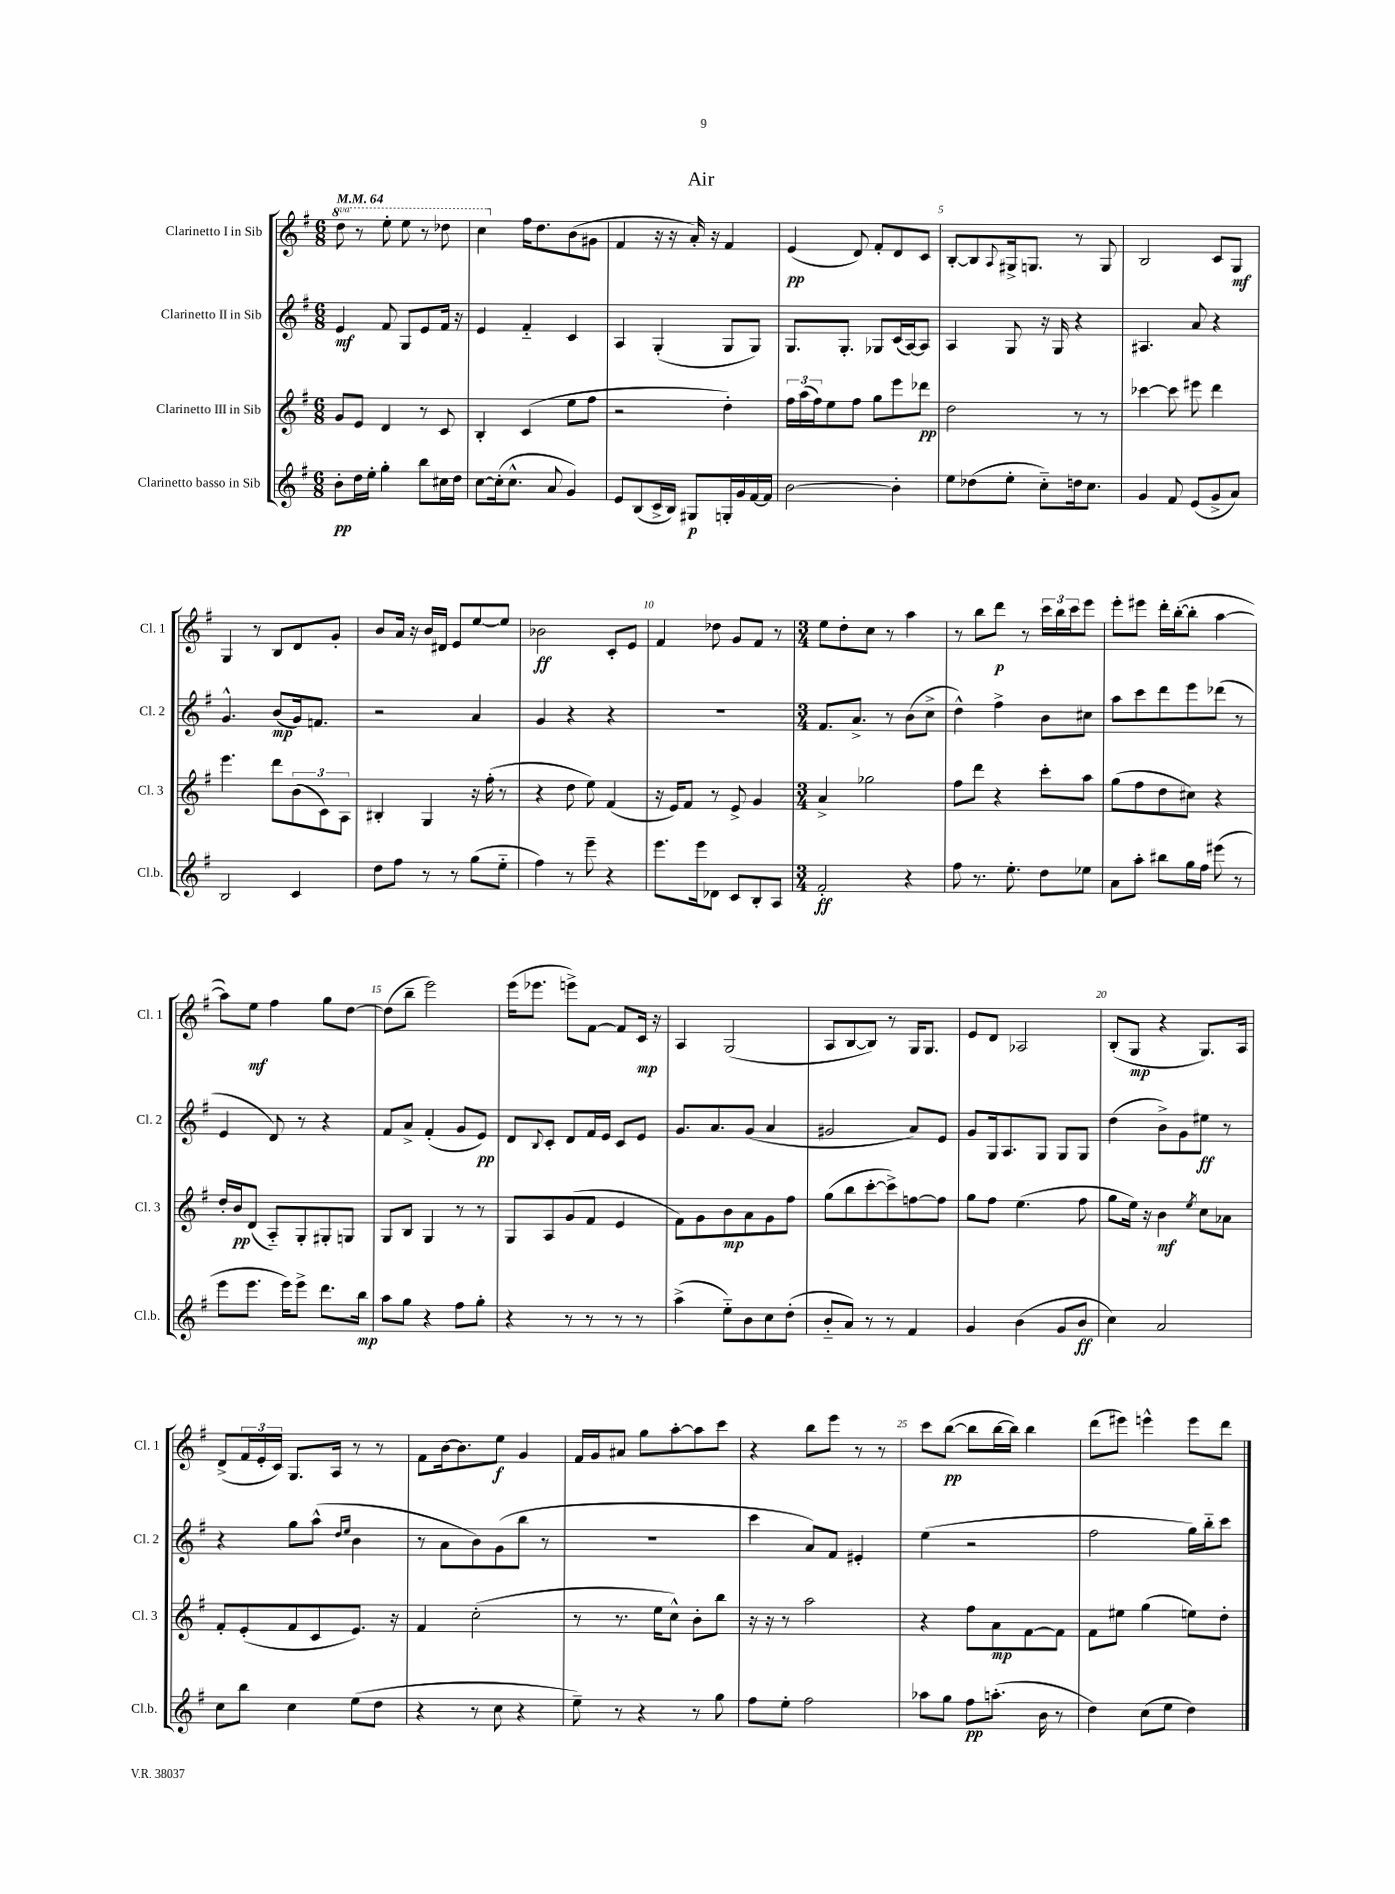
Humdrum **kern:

**kern	**kern	**kern	**kern
*staff4	*staff3	*staff2	*staff1
*clefG2	*clefG2	*clefG2	*clefG2
*k[f#]	*k[f#]	*k[f#]	*k[f#]
*M6/8	*M6/8	*M6/8	*M6/8
*MM64	*MM64	*MM64	*MM64
8b'	8g	4e	8ddd
16dd	8e	.	8r
16ee'	.	.	.
4gg'	4d	8f#	8eee'
.	.	8G	8eee
8bb	8r	8e	8r
16cc#	8c	16f#	8ddd-
16dd	.	16r	.
=	=	=	=
[8cc	4B'	4e	4ccc
(16cc']	.	.	.
8.cc^^	.	.	.
.	(4c	4f#'~	16ff#
.	.	.	8.dd
8a	.	.	.
4g)	8ee	4c	(8b
.	8ff#	.	8g#
=	=	=	=
8e	2r	4A	4f#
(8B	.	.	.
16c^	.	(4G'	16r
16B)	.	.	16r
8G#	.	.	16a')
.	.	.	16r
16G'	4dd')	8G	4f#
16g	.	.	.
[16f#	.	8G)	.
16f#]	.	.	.
=	=	=	=
[2b	24ff#	8.G	(4e
.	(24aa	.	.
.	24ff#)	.	.
.	8ee	.	.
.	.	8.G'	.
.	8ff#	.	8d)
.	8gg	8G-	8f#'
4b']	8eee	(16c	8d
.	.	[16A)	.
.	8ddd-	8A]	8c
=	=	=	=
8ee	2dd	4A	[8B'
(8dd-	.	.	8B]
.	.	.	8qqA
8ee'	.	8G	16G#^
.	.	.	8.G
8cc'~)	.	16r	.
.	.	16G	.
16dd	8r	4r	8r
8.cc	.	.	.
.	8r	.	8G
=	=	=	=
4g	[4ccc-	4.A#	2B
8f#	8ccc-]	.	.
(8e	8eee#	8a	.
8g^	4ddd	4r	8c
8a)	.	.	8G
=	=	=	=
2B	4.eee	4.g^^	4G
.	.	.	8r
.	8ddd	(8b	8B
4c	(12b	16g)	8d
.	.	8.f	.
.	12c)	.	.
.	.	.	8g'
.	12A	.	.
=	=	=	=
8dd	4B#'	2r	8b
8ff#	.	.	16a
.	.	.	16r
8r	4G	.	16b
.	.	.	16d#
8r	.	.	8e
(8gg	16r	4a	[8ee
.	(16ff#'	.	.
8ee'~	8r	.	8ee]
=	=	=	=
4ff#)	4r	4g	2b-
8r	8dd	4r	.
8eee~	8ee)	.	.
4r	(4f#	4r	8c'
.	.	.	8e
=	=	=	=
8.eee	16r	2.r	4f#
.	16e)	.	.
.	8f#	.	.
16eee	.	.	.
8d-	8r	.	8dd-
8c	8e^	.	8g
8B'	4g	.	8f#
8A	.	.	8r
=	=	=	=
*M3/4	*M3/4	*M3/4	*M3/4
2f#'	4a^	8.f#	8ee
.	.	.	8dd'
.	.	8.a^	.
.	2gg-	.	8cc
.	.	8r	8r
4r	.	(8b	4aa
.	.	8cc^	.
=	=	=	=
8ff#	8ff#	4dd^^)	8r
8.r	8ddd	.	8bb
.	4r	4ff#^	8ddd
8.ee'	.	.	.
.	.	.	8r
8dd	8ccc'	8b	24ccc
.	.	.	24bb
.	.	.	24ccc
8ee-	8aa	8cc#	8eee
=	=	=	=
8a	(8gg	8aa	8eee'
8aa'	8ff#	8ccc	8eee#
8bb#	8dd	8ddd	16ddd'
.	.	.	([16bb'
16gg	8cc#)	8eee	8bb']
16ff#	.	.	.
(8eee#	4r	(8ddd-	[4aa
8r	.	8r	.
=	=	=	=
8eee	16dd'	4e	8aa])
.	16b	.	.
8.eee	(8d	.	8ee
.	8A'~)	8d)	4ff#
16eee)	.	.	.
8eee^	8G'	8r	.
8.ddd	8G#'	4r	8gg
.	8G	.	[8dd
16bb	.	.	.
=	=	=	=
8aa	8G	8f#	(8dd]
8gg	8B	8a^	8bb~
4r	4G	(4f#'	2eee)
8ff#	8r	8g	.
8gg'	8r	8e)	.
=	=	=	=
4r	8G	8d	(16eee
.	.	.	8.eee-
.	.	8qqB	.
.	8A	8c'	.
8r	(8g	8d	8eee^)
8r	8f#	16f#	[8f#
.	.	16e	.
8r	4e	8c	8f#]
8r	.	8e	16c
.	.	.	16r
=	=	=	=
(4aa^	8f#)	8.g	4A
.	8g	.	.
.	.	8.a	.
8ee'~)	8b	.	(2G
8b	8a	(8g	.
8cc	8g	4a	.
(8dd'	8ff#	.	.
=	=	=	=
8b'~	(8gg	2g#	8A
8a)	8bb	.	[8B
8r	[8ccc'	.	8B])
8r	8ccc^])	.	8r
4f#	[8ff	8a)	16G
.	.	.	8.G
.	8ff]	8e	.
=	=	=	=
4g	8gg	8g	8e
.	8ff#	16G	8d
.	.	8.A	.
(4b	(4.ee	.	2A-
.	.	8G	.
8g	.	8G	.
8b	8ff#	8G	.
=	=	=	=
4cc)	8gg	(4dd	(8B'
.	16ee)	.	8G
.	16r	.	.
2a	4b	8b^)	4r
.	.	8g	.
.	8qee	.	.
.	8cc	8ee#	8.G)
.	8a-	8r	.
.	.	.	16A
=	=	=	=
8cc	8f#'	4r	(8d^
8bb	(8e'	.	24f#
.	.	.	24e'
.	.	.	24c)
4cc	8f#	8gg	8.G
.	8c	(8aa^^	.
.	.	.	16A
.	.	16qqdd	.
.	.	16qqee	.
(8ee	8.e)	4b	8r
8dd	.	.	8r
.	16r	.	.
=	=	=	=
4r	4f#	8r	8f#
.	.	8a	[16b
.	.	.	8.b]
8r	(2cc'	8b)	.
8cc	.	(8g	8ee
4r	.	8bb	4g
.	.	8r	.
=	=	=	=
8ee~)	8r	2.r	16f#
.	.	.	16g
8r	8.r	.	8a#
4r	.	.	8gg
.	16ee	.	.
.	8cc^^)	.	[8aa'
8r	8b'	.	8aa]
8gg	8bb	.	8ccc
=	=	=	=
8ff#	16r	4ccc	4r
.	16r	.	.
8ee'	8r	.	.
2ff#	2aa	8a)	8bb
.	.	8f#	8eee
.	.	4e#'	8r
.	.	.	8r
=	=	=	=
8aa-	4r	(4ee	8ccc
8gg	.	.	([8bb
8ff#	8ff#	2r	8bb]
(8.aa'	8a	.	[16bb
.	.	.	16bb])
.	[8f#	.	4bb
16b	.	.	.
8r	8f#]	.	.
=	=	=	=
4dd)	8f#	2ff#	(8ddd
.	8ee#	.	8eee#)
(8cc	(4gg	.	4eee^^
8ee	.	.	.
4dd)	8ee)	16gg)	8eee
.	.	16bb'~	.
.	8dd'	8ccc	8ddd
==	==	==	==
*-	*-	*-	*-
